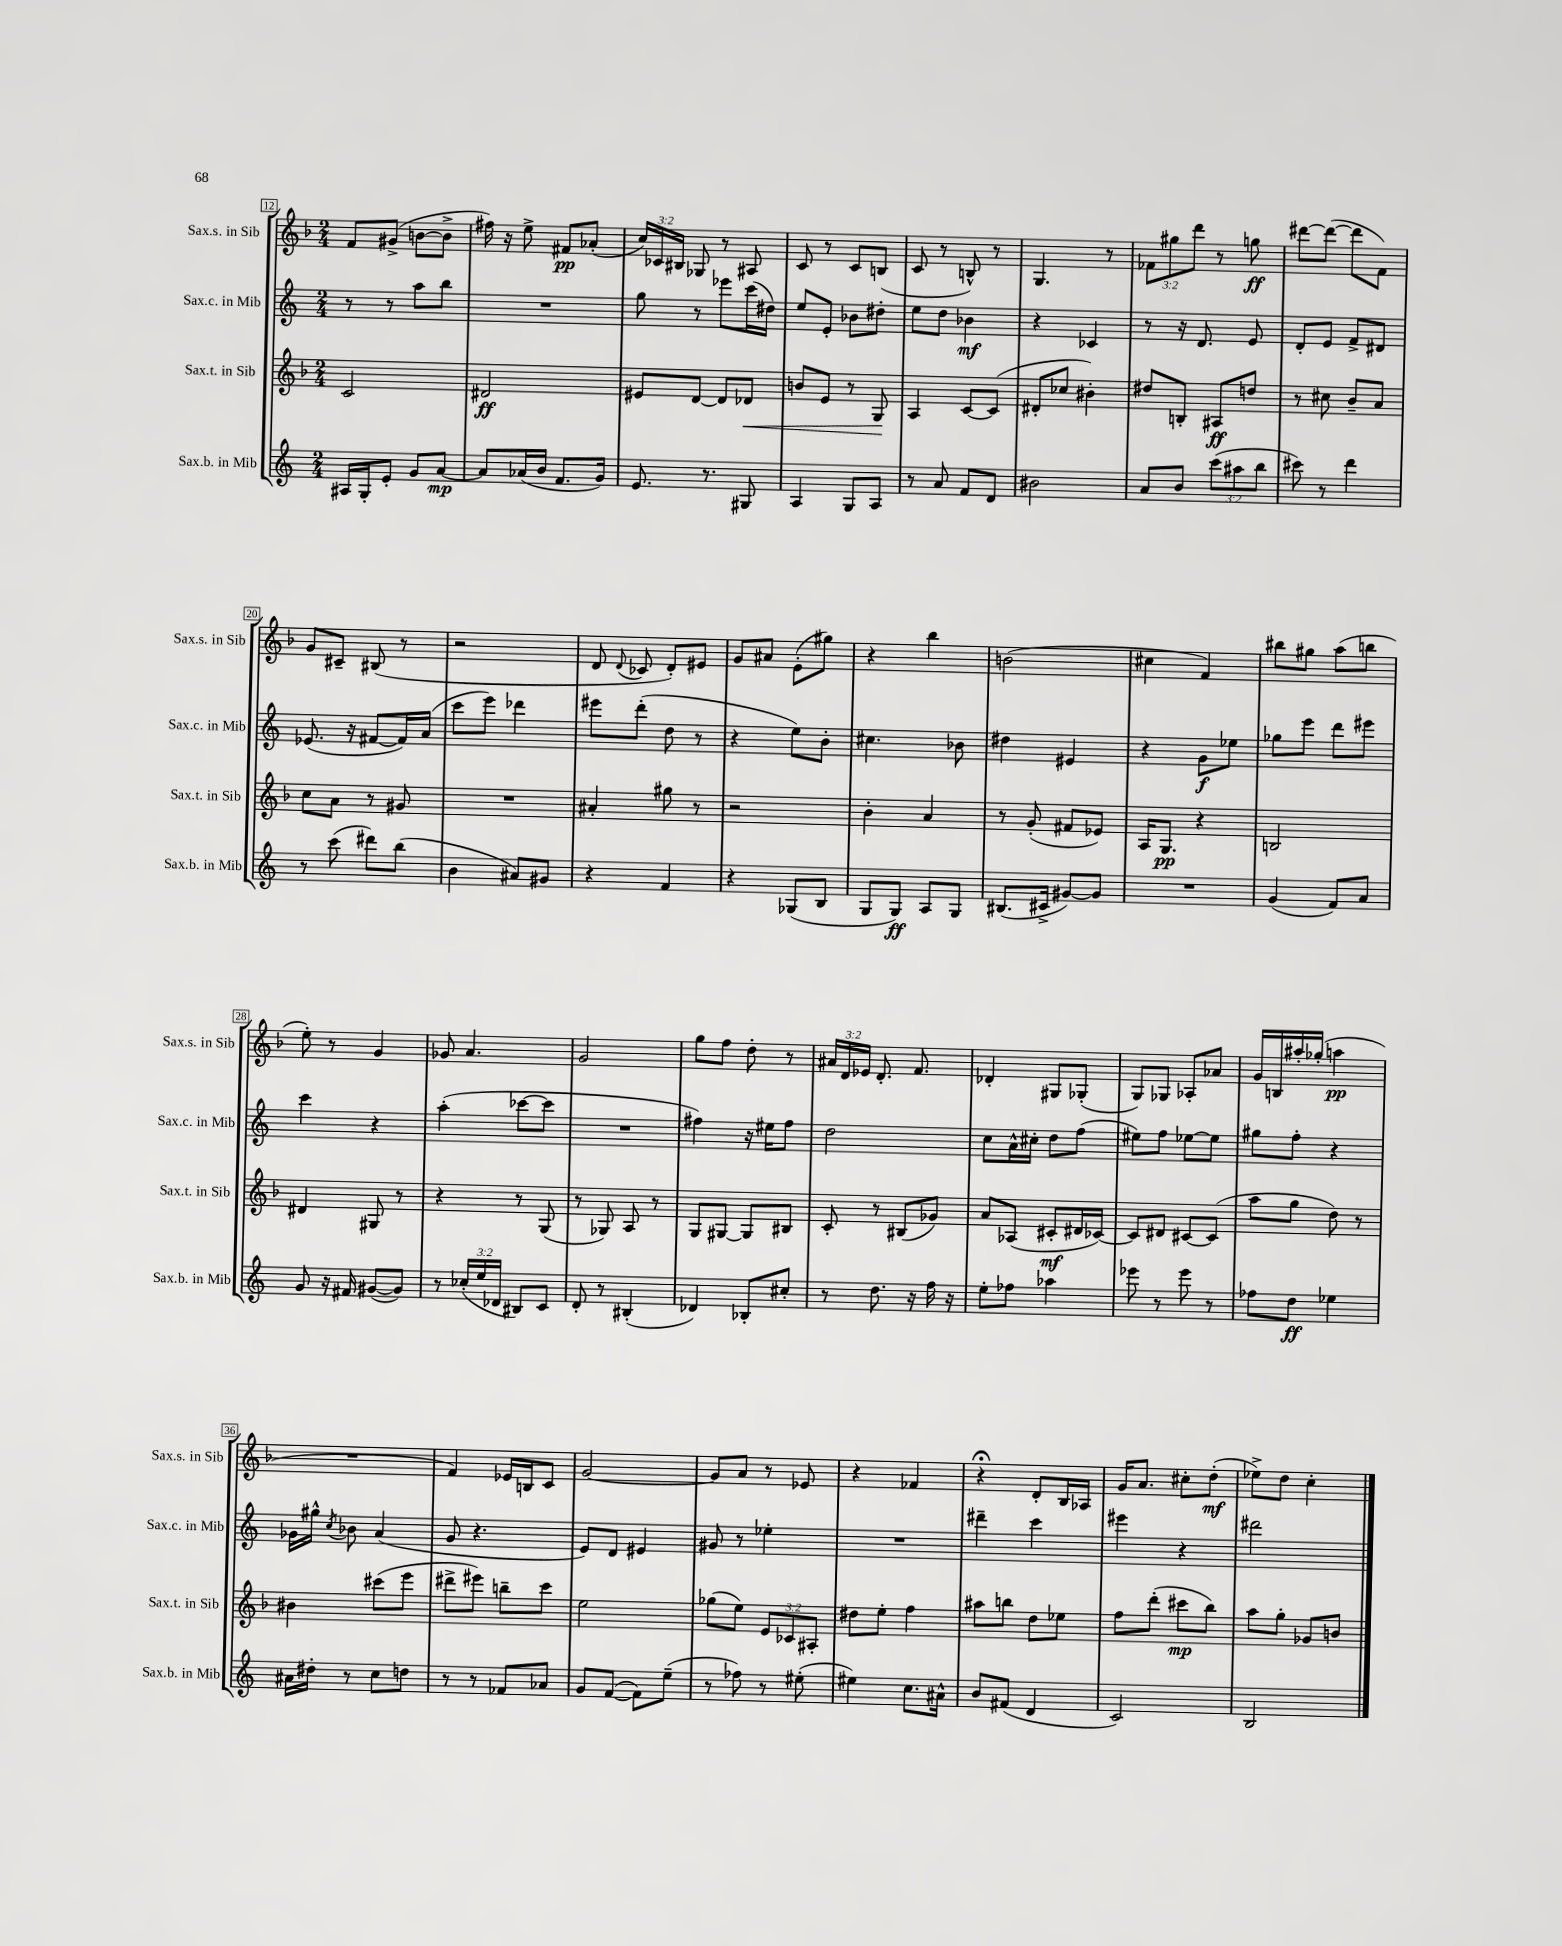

**kern	**dynam	**kern	**dynam	**kern	**dynam	**kern	**dynam
*part4	*part4	*part3	*part3	*part2	*part2	*part1	*part1
*staff4	*staff4	*staff3	*staff3	*staff2	*staff2	*staff1	*staff1
*I"Sax.b. in Mib	*	*I"Sax.t. in Sib	*	*I"Sax.c. in Mib	*	*I"Sax.s. in Sib	*
*I'Sax.b. in Mib	*	*I'Sax.t. in Sib	*	*I'Sax.c. in Mib	*	*I'Sax.s. in Sib	*
*clefG2	*	*clefG2	*	*clefG2	*	*clefG2	*
*k[]	*	*k[b-]	*	*k[]	*	*k[b-]	*
*M2/4	*	*M2/4	*	*M2/4	*	*M2/4	*
=12	=12	=12	=12	=12	=12	=12	=12
16A#X/LL	.	2c/	.	8r	.	8f/L	.
16G'/J	.	.	.	.	.	.	.
8e'/J	.	.	.	8r	.	(8g#X^/J	.
8g/L	.	.	.	8aa\L	.	[8bn\L	.
[8a/J	mp	.	.	8bb\J	.	8b^\J]	.
=13	=13	=13	=13	=13	=13	=13	=13
8a/L]	.	2d#X/	ff	2r	.	16ff#X\)	.
.	.	.	.	.	.	16r	.
(16a-X/L	.	.	.	.	.	8ee^\	.
16b/JJ	.	.	.	.	.	.	.
8.f/L	.	.	.	.	.	8f#X/L	pp
.	.	.	.	.	.	(8a-X'/J	.
16g/Jk)	.	.	.	.	.	.	.
=14	=14	=14	=14	=14	=14	=14	=14
8.e/	.	8e#X/L	.	8gg\	.	24cc/LL)	.
.	.	.	.	.	.	24c-X/	.
.	.	.	.	.	.	24B#X/JJ	.
.	.	[8d/J	.	8r	.	8G-X/	.
8.r	.	.	.	.	.	.	.
.	.	8d/L]	.	8eee-X\L	.	8r	.
!	!	!	!LO:HP:b	!	!	!	!
8G#X/	.	8d-X/J	<	(16ccc\L	.	8A#X/	.
.	.	.	.	16dd#X\JJ)	.	.	.
=15	=15	=15	=15	=15	=15	=15	=15
4A/	.	8bn/L	.	8ee/L	.	8c/	.
.	.	8e/J	.	8e'/J	.	8r	.
8G/L	.	8r	.	8b-X\L	.	8c/L	.
8A/J	.	8G/	.	8dd#X'\J	.	(8Bn/J	.
.	.	.	[	.	.	.	.
=16	=16	=16	=16	=16	=16	=16	=16
8r	.	4A/	.	8ee\L	.	8c/	.
8a/	.	.	.	8dd\J	.	8r	.
8f/L	.	[8c/L	.	4b-X\	mf	8Bn^^/)	.
8d/J	.	(8c/J]	.	.	.	8r	.
=17	=17	=17	=17	=17	=17	=17	=17
2b#X\	.	8d#X'/L	.	4r	.	4.G/	.
.	.	8cc-X/J	.	.	.	.	.
.	.	4b#X'\)	.	4c-X/	.	.	.
.	.	.	.	.	.	8r	.
=18	=18	=18	=18	=18	=18	=18	=18
8a/L	.	8dd#X/L	.	8r	.	12f-X\L	.
.	.	.	.	.	.	12gg#X\	.
8b/J	.	8Bn'/J	.	16r	.	.	.
.	.	.	.	.	.	12ddd\J	.
.	.	.	.	8.d/	.	.	.
(12ccc\L	.	8A#X/L	ff	.	.	8r	.
12aa#X\	.	.	.	.	.	.	.
.	.	8ddn/J	.	8e/	.	8ggn\	ff
12bb\J	.	.	.	.	.	.	.
=19	=19	=19	=19	=19	=19	=19	=19
8ccc#X\)	.	8r	.	8d'/L	.	[8ddd#X\L	.
8r	.	8cc#X\	.	8e/J	.	(8ddd#\J_	.
4ddd\	.	8b-~/L	.	8f^/L	.	8ddd#\L]	.
.	.	8a/J	.	8d#X/J	.	8f\J)	.
!!LO:LB:g=z
=20	=20	=20	=20	=20	=20	=20	=20
8r	.	8cc\L	.	(8.e-X/	.	8g/L	.
(8ccc\	.	8a\J	.	.	.	8c#X~/J	.
.	.	.	.	16r	.	.	.
8ddd#X\L)	.	8r	.	[8f#X/L	.	(8B#X/	.
(8bb\J	.	8g#X/	.	16f#/L])	.	8r	.
.	.	.	.	(16a/JJ	.	.	.
=21	=21	=21	=21	=21	=21	=21	=21
4b\	.	2r	.	8ccc\L	.	2r	.
.	.	.	.	8eee\J)	.	.	.
8a#X/L)	.	.	.	4ddd-X\	.	.	.
8g#X/J	.	.	.	.	.	.	.
=22	=22	=22	=22	=22	=22	=22	=22
4r	.	4a#X'/	.	8eee#X\L	.	8d/	.
.	.	.	.	.	.	8qqd/	.
.	.	.	.	(8ddd'\J	.	8c-X/	.
4f/	.	8gg#X\	.	8dd\	.	8d'/L)	.
.	.	8r	.	8r	.	8e#X/J	.
=23	=23	=23	=23	=23	=23	=23	=23
4r	.	2r	.	4r	.	8g/L	.
.	.	.	.	.	.	8a#X/J	.
(8G-X/L	.	.	.	8ee\L)	.	(8e'\L	.
8B/J	.	.	.	8b'\J	.	8gg#X\J)	.
=24	=24	=24	=24	=24	=24	=24	=24
8G/L	.	4b-'\	.	4.cc#X\	.	4r	.
8G/J)	ff	.	.	.	.	.	.
8A/L	.	4a/	.	.	.	4bb-\	.
8G/J	.	.	.	8b-X\	.	.	.
=25	=25	=25	=25	=25	=25	=25	=25
(8.B#X/L	.	8r	.	4dd#X\	.	(2bn\	.
.	.	(8g'/	.	.	.	.	.
16c#X^/Jk	.	.	.	.	.	.	.
[8g#X/L)	.	8f#X/L	.	4e#X/	.	.	.
8g#/J]	.	8e-X/J)	.	.	.	.	.
=26	=26	=26	=26	=26	=26	=26	=26
2r	.	16A/KL	.	4r	.	4cc#X\	.
.	.	8.G/J	pp	.	.	.	.
.	.	4r	.	8g\L	f	4f/)	.
.	.	.	.	8ee-X\J	.	.	.
=27	=27	=27	=27	=27	=27	=27	=27
(4g/	.	2Bn/	.	8gg-X\L	.	8bb#X\L	.
.	.	.	.	8eee\J	.	8gg#X\J	.
8f/L)	.	.	.	8ddd\L	.	(8aa\L	.
8a/J	.	.	.	8eee#X\J	.	8bbn\J	.
!!LO:LB:g=z
=28	=28	=28	=28	=28	=28	=28	=28
8g/	.	4d#X/	.	4ccc\	.	8ee'\)	.
16r	.	.	.	.	.	8r	.
16f#X/	.	.	.	.	.	.	.
([8g#X/L	.	8G#X/	.	4r	.	4g/	.
8g#/J])	.	8r	.	.	.	.	.
=29	=29	=29	=29	=29	=29	=29	=29
8r	.	4r	.	(4aa'\	.	8g-X/	.
(24cc-X'/LL	.	.	.	.	.	4.a/	.
24ee/	.	.	.	.	.	.	.
24d-X/JJ	.	.	.	.	.	.	.
8B#X/L)	.	8r	.	[8ccc-X\L	.	.	.
8c/J	.	(8G/	.	8ccc-\J]	.	.	.
=30	=30	=30	=30	=30	=30	=30	=30
8d'/	.	8r	.	2r	.	2g/	.
8r	.	8G-X/)	.	.	.	.	.
(4B#X'/	.	8A/	.	.	.	.	.
.	.	8r	.	.	.	.	.
=31	=31	=31	=31	=31	=31	=31	=31
4d-X/)	.	8G/L	.	4ff#X\)	.	8gg\L	.
.	.	[8G#X/J	.	.	.	8ff\J	.
8B-X'/L	.	8G#/L]	.	16r	.	8dd'\	.
.	.	.	.	16ee#X\KL	.	.	.
8cc#X'/J	.	8B#X/J	.	8ff#\J	.	8r	.
=32	=32	=32	=32	=32	=32	=32	=32
8r	.	8c'/	.	2dd\	.	24a#X/LL	.
.	.	.	.	.	.	24d/	.
.	.	.	.	.	.	24e-X/JJ	.
8.dd\	.	8r	.	.	.	8.d'/	.
.	.	(8B#X/L	.	.	.	.	.
16r	.	.	.	.	.	8.f/	.
16ff\	.	8g-X/J)	.	.	.	.	.
16r	.	.	.	.	.	.	.
=33	=33	=33	=33	=33	=33	=33	=33
8ee'\L	.	8a/L	.	8cc\L	.	4d-X'/	.
8ff-X\J	.	(8A-X/J	.	16a^^\L	.	.	.
.	.	.	.	16cc#X'\JJ	.	.	.
4aa-X\	.	8c#X'/L	mf	8dd\L	.	8G#X/L	.
.	.	16d#X/L	.	(8ff\J	.	(8G-X'/J	.
.	.	[16c-X/JJ)	.	.	.	.	.
=34	=34	=34	=34	=34	=34	=34	=34
8eee-X\	.	8c-/L]	.	8ee#X\L)	.	8G/L)	.
8r	.	8d#X/J	.	8ff\J	.	8G-X/J	.
8eee-\	.	[8c#X/L	.	[8ee-X\L	.	8A-X'/L	.
8r	.	(8c#/J]	.	8ee-\J]	.	8a-X/J	.
=35	=35	=35	=35	=35	=35	=35	=35
8ff-X\L	.	8aa\L	.	8gg#X\L	.	16g/LL	.
.	.	.	.	.	.	16Bn/	.
8dd\J	ff	8gg\J	.	8ff'\J	.	16aa#X'/	.
.	.	.	.	.	.	(16gg-X'/JJ	.
4ee-X\	.	8dd\)	.	4r	.	4aan\	pp
.	.	8r	.	.	.	.	.
!!LO:LB:g=z
=36	=36	=36	=36	=36	=36	=36	=36
16a#X\LL	.	4b#X\	.	16g-X\LL	.	2r	.
16dd#X'\JJ	.	.	.	16gg#X^^\JJ	.	.	.
.	.	.	.	8qcc/	.	.	.
8r	.	.	.	8b-X\	.	.	.
8cc\L	.	(8ccc#X\L	.	(4a/	.	.	.
8ddn\J	.	8eee\J	.	.	.	.	.
=37	=37	=37	=37	=37	=37	=37	=37
8r	.	8ddd#X^\L	.	8g/	.	4f/)	.
8r	.	8eee#X\J)	.	4.r	.	.	.
8f-X/L	.	8bbn~\L	.	.	.	16e-X/LL	.
.	.	.	.	.	.	16Bn/J	.
8a-X/J	.	8ccc\J	.	.	.	8c/J	.
=38	=38	=38	=38	=38	=38	=38	=38
8g/L	.	2ee\	.	8e/L)	.	[2g/	.
([8f/J	.	.	.	8d/J	.	.	.
8f\L])	.	.	.	4e#X/	.	.	.
(8ee~\J	.	.	.	.	.	.	.
=39	=39	=39	=39	=39	=39	=39	=39
8r	.	(8gg-X\L	.	8g#X/	.	8g/L]	.
8ff-X\)	.	8ee\J)	.	8r	.	8a/J	.
8r	.	12e/L	.	4ee-X'\	.	8r	.
.	.	12c-X/	.	.	.	.	.
(8ee#X'\	.	.	.	.	.	8e-X/	.
.	.	12A#X'/J	.	.	.	.	.
=40	=40	=40	=40	=40	=40	=40	=40
4ee#X\)	.	8dd#X\L	.	2r	.	4r	.
.	.	8ee'\J	.	.	.	.	.
8.cc\L	.	4ff\	.	.	.	4f-X/	.
16a#X^^\Jk	.	.	.	.	.	.	.
=41	=41	=41	=41	=41	=41	=41	=41
8b/L	.	8aa#X\L	.	4ddd#X~\	.	4r;<	.
(8f#X/J	.	8bbn\J	.	.	.	.	.
4d/	.	8dd\L	.	4ccc\	.	8d'/L	.
.	.	8ee-X\J	.	.	.	16B-/L	.
.	.	.	.	.	.	16A-X/JJ	.
=42	=42	=42	=42	=42	=42	=42	=42
2c/)	.	8ff\L	.	4eee#X\	.	16g/KL	.
.	.	.	.	.	.	8.a/J	.
.	.	(8ddd'\J	.	.	.	.	.
.	.	8ccc#X\L	mp	4r	.	8cc#X'\L	.
.	.	8bb-\J)	.	.	.	(8dd'\J	mf
=43	=43	=43	=43	=43	=43	=43	=43
2B/	.	8aa\L	.	2ddd#X\	.	8ee-X^\L)	.
.	.	8gg'\J	.	.	.	8dd\J	.
.	.	8g-X/L	.	.	.	4cc'\	.
.	.	8bn/J	.	.	.	.	.
==	==	==	==	==	==	==	==
*-	*-	*-	*-	*-	*-	*-	*-
